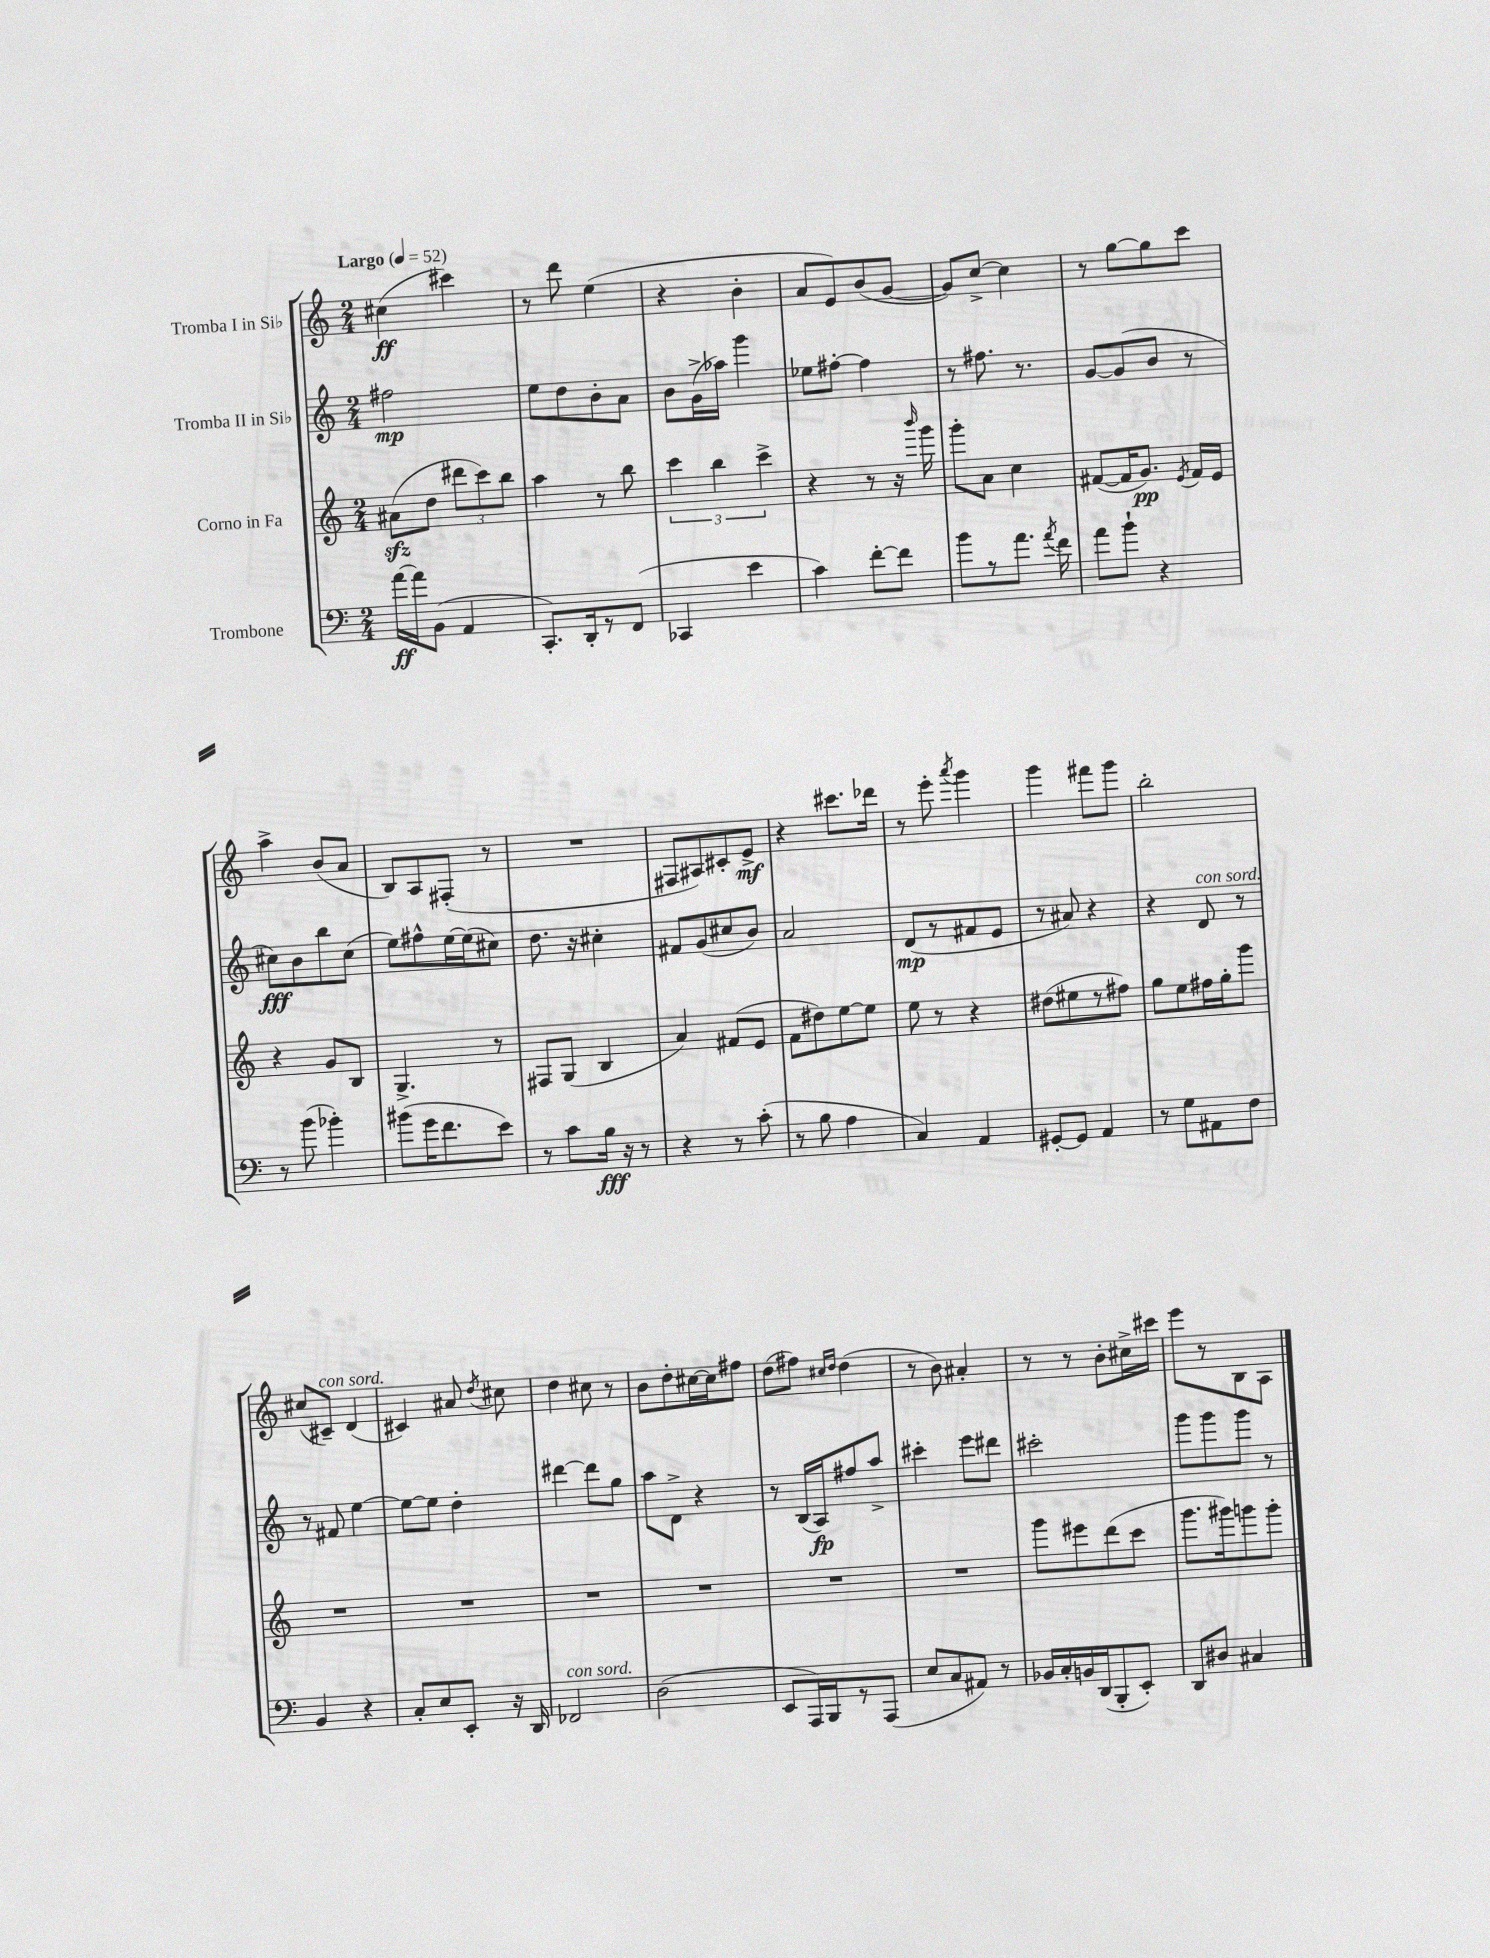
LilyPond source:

<<
\new StaffGroup <<
\new Staff = "s0" \with { instrumentName = "Tromba I in Sib" } {
    \clef treble \key c \major \numericTimeSignature \time 2/4 \tempo "Largo" 4 = 52
    \autoBeamOff cis''4\ff( cis'''4) |
    r8 d'''8 e''4( |
    r4 b'4-. |
    a'8[ e'8) b'8( g'8]~ |
    g'8[) c''8]~-> c''4 |
    r8 g''8[~ g''8 c'''8] |
    a''4-> b'8[( a'8] |
    b8[) a8 fis8]-.( r8 |
    R2 |
    fis8[ ais8) cis'8-. e'8]->\mf |
    r4 cis'''8.[ des'''16] |
    r8 e'''8-. \acciaccatura { a'''8 } g'''4 |
    g'''4 fis'''8[ g'''8] |
    b''2-. |
    cis''8[( cis'8]--^\markup { \italic "con sord." }) d'4( |
    cis'4) ais'8 \acciaccatura { d''8 } cis''8 |
    d''4 cis''8 r8 |
    b'8[ d''8-. cis''16~ cis''16 fis''8] |
    d''8[( fis''8]) \grace { cis''16[ d''16] } d''4( |
    r8 b'8) ais'4-. |
    r8 r8 b'8[-. cis''16-> cis'''16] |
    e'''8[ r8 b8 a8] \bar "|." |
}
\new Staff = "s1" \with { instrumentName = "Tromba II in Sib" } {
    \clef treble \key c \major \numericTimeSignature \time 2/4
    \autoBeamOff fis''2\mp |
    e''8[ d''8 b'8-. a'8] |
    b'8[ g'16->( aes''16]) g'''4 |
    ees''8[ fis''8]~-. fis''4 |
    r8 fis''8. r8. |
    g'8[~ g'8( b'8] r8 |
    cis''8[\fff) b'8 b''8 cis''8]( |
    e''8[) fis''8-^ e''16~ e''16( cis''8]) |
    d''8. r16 cis''4-. |
    fis'8[ g'8( cis''8 b'8]) |
    a'2 |
    d'8[\mp( r8 fis'8 e'8] |
    r8 ais'8) r4 |
    r4 d'8^\markup { \italic "con sord." } r8 |
    r8 fis'8 e''4~ |
    e''8[~ e''8] d''4-. |
    dis'''4~ dis'''8[ g''8] |
    a''8[ d'8]-> r4 |
    r8 b16[( a16\fp) fis''8 a''8]-> |
    cis'''4-. e'''8[ dis'''8] |
    cis'''2-. |
    g'''8[ g'''8 g'''8] r8 \bar "|." |
}
\new Staff = "s2" \with { instrumentName = "Corno in Fa" } {
    \clef treble \key c \major \numericTimeSignature \time 2/4
    \autoBeamOff ais'8[\sfz( d''8] \tuplet 3/2 { dis'''8[ c'''8) b''8] } |
    a''4 r8 b''8 |
    \tuplet 3/2 { c'''4 b''4 c'''4-> } |
    r4 r8 r16 \grace { b'''16 } g'''16 |
    g'''8[-. a'8] c''4 |
    fis'8[~( fis'16 g'8.]\pp) \acciaccatura { e'8 } fis'16[ e'16] |
    r4 g'8[ b8] |
    g4.-> r8 |
    fis8[ g8]( b4 |
    a'4) fis'8[( e'8] |
    f'8[ dis''8) e''8~ e''8] |
    e''8 r8 r4 |
    dis''8[( eis''8 r8 fis''8]) |
    g''8[ e''8 fis''16 g''16-. g'''8] |
    R2 |
    R2 |
    R2 |
    R2 |
    R2 |
    R2 |
    g'''8[ eis'''8 d'''8( c'''8] |
    g'''8.[ gis'''16) g'''8 g'''8]-. \bar "|." |
}
\new Staff = "s3" \with { instrumentName = "Trombone" } {
    \clef bass \key c \major \numericTimeSignature \time 2/4
    \autoBeamOff a'16[~\ff a'16 b,8]( a,4 |
    c,8.[-.) d,16-. r8 f,8]( |
    ces,4 e'4 |
    c'4) f'8[~-. f'8] |
    b'8[ r8 a'8.] \acciaccatura { a'8 } f'16 |
    a'8[ b'8]-! r4 |
    r8 b'8( bes'4-.) |
    bis'8[( g'16 f'8. e'8]) |
    r8 c'8[ b16]\fff r16 r8 |
    r4 r8 c'8-.( |
    r8 b8 a4 |
    c4) a,4 |
    gis,8[~-. gis,8] a,4 |
    r8 g8[ ais,8 f8] |
    b,4 r4 |
    c8[-. e8 e,8]-. r16 d,16 |
    fes,2^\markup { \italic "con sord." } |
    d2( |
    e,8[ a,,16) b,,16 r8 a,,8]( |
    e8[ c8 ais,8]) r8 |
    bes,16[ c16-. b,16 d,16( b,,8-. e,8]-.) |
    d,8[ dis8] cis4 \bar "|." |
}
>>
>>
\layout { \context { \Score \remove "Bar_number_engraver" } }
